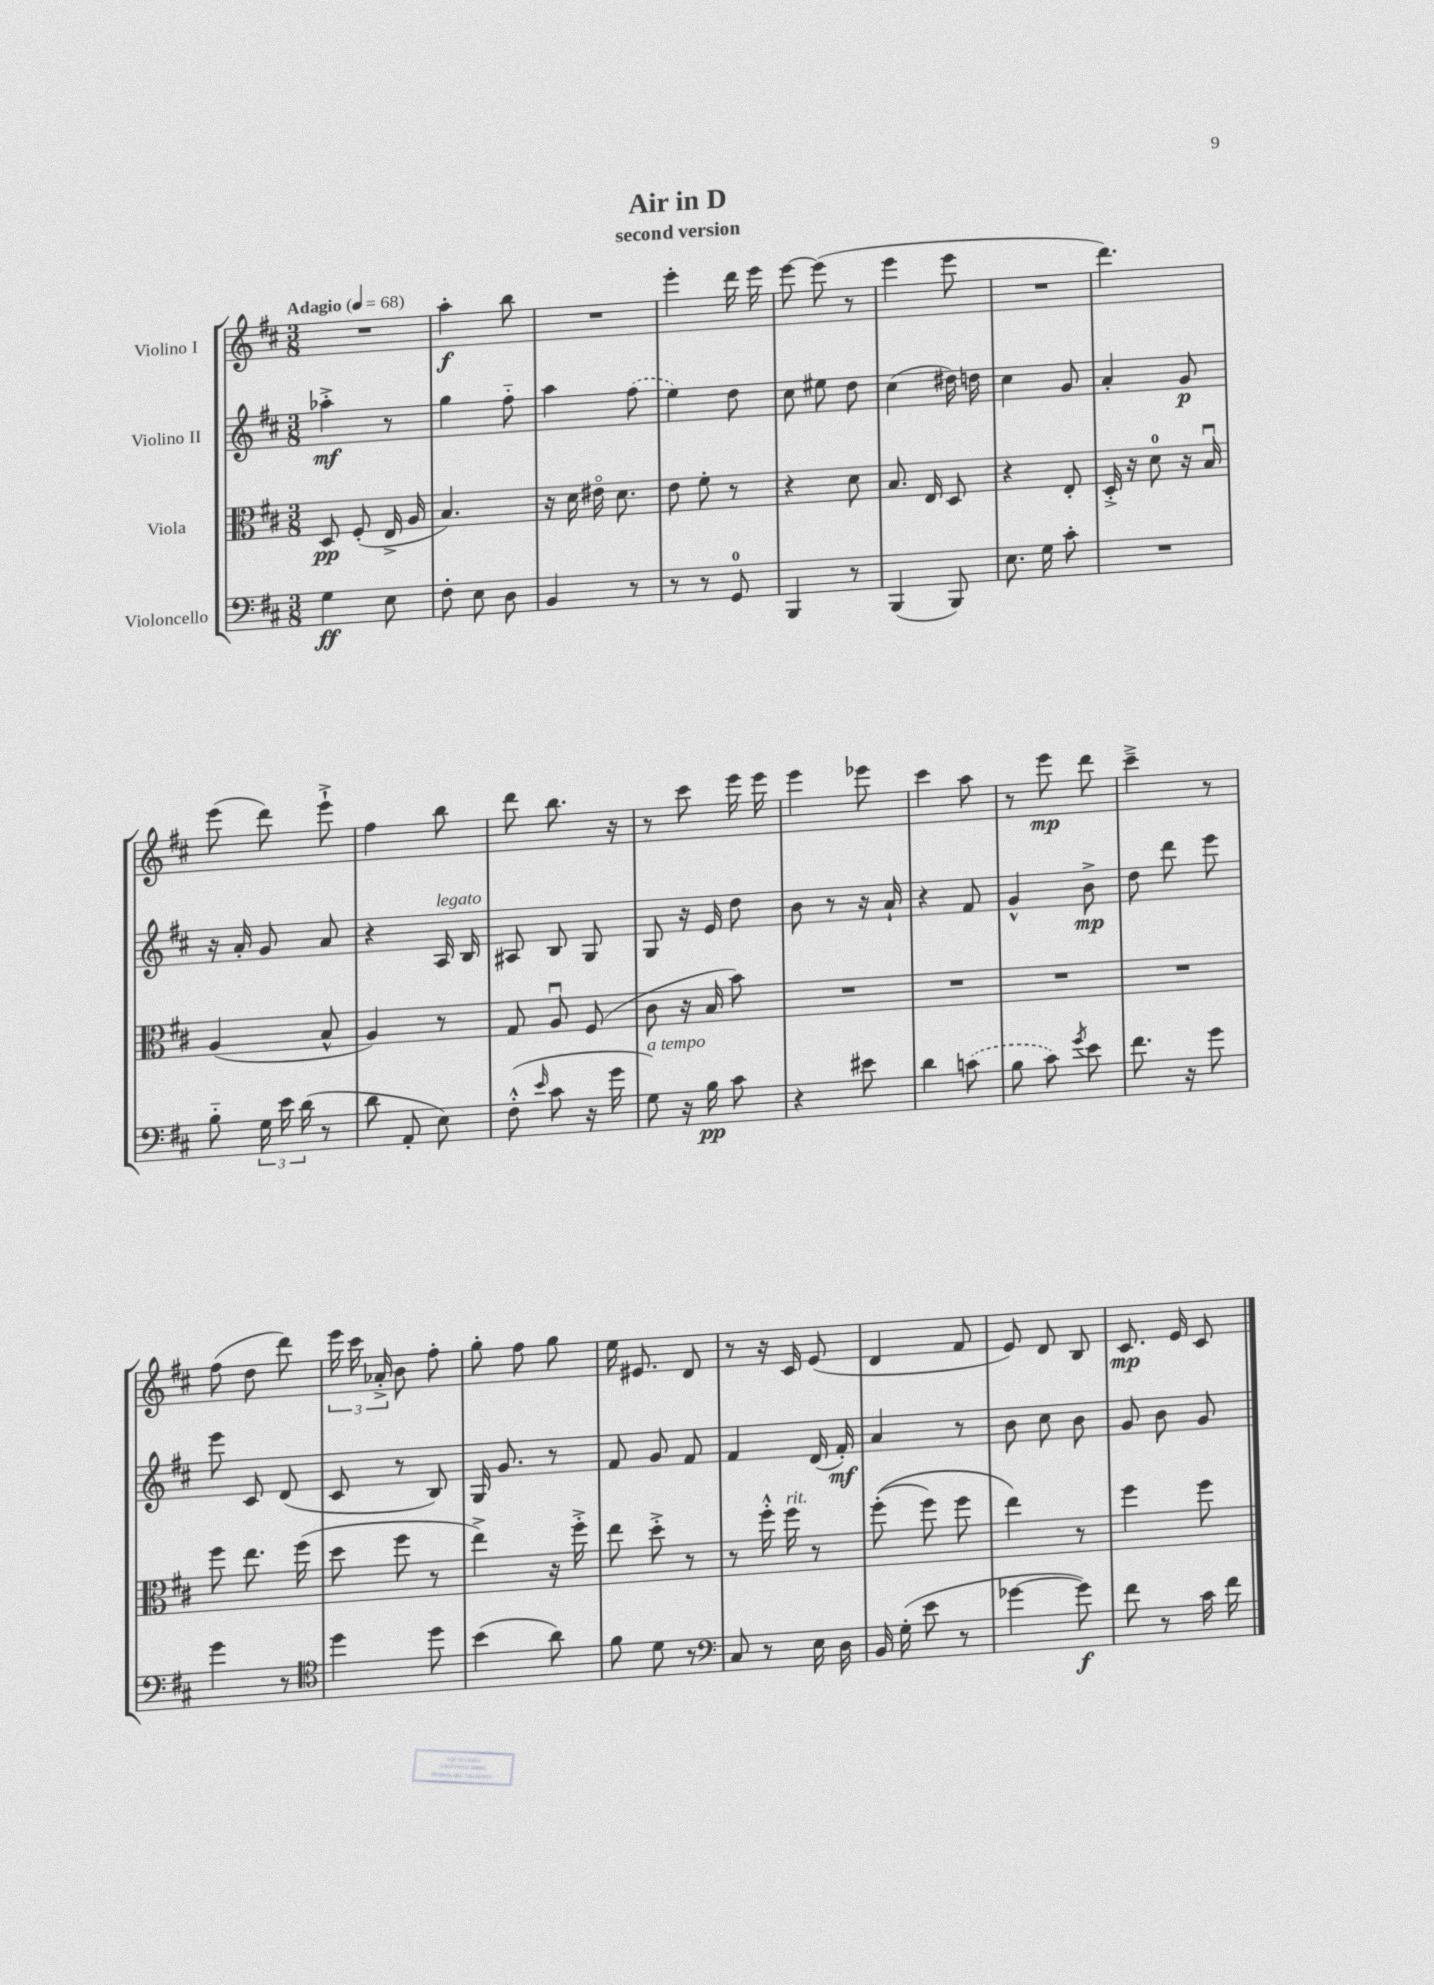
\header { title = "Air in D" subtitle = "second version" }
<<
\new StaffGroup <<
\new Staff = "s0" \with { instrumentName = "Violino I" } {
    \clef treble \key d \major \numericTimeSignature \time 3/8 \tempo "Adagio" 4 = 68
    \autoBeamOff R4. |
    a''4-.\f b''8 |
    R4. |
    e'''4-. d'''16 e'''16 |
    e'''8~ e'''8( r8 |
    e'''4 e'''8 |
    R4. |
    d'''4.) |
    e'''8( d'''8) e'''8-!-> |
    fis''4 b''8 |
    d'''8 b''8. r16 |
    r8 cis'''8 e'''16 e'''16 |
    e'''4 ees'''8 |
    cis'''4 a''8 |
    r8 e'''8\mp d'''8 |
    cis'''4---> r8 |
    fis''8( d''8 d'''8) |
    \tuplet 3/2 { e'''16 cis'''16 aes'16-.-> } b'8 fis''8-. |
    g''8-. fis''8 g''8 |
    e''16 eis'8. d'8 |
    r8 r16 cis'16 e'8( |
    d'4 fis'8 |
    e'8) d'8 b8 |
    cis'8.\mp e'16 cis'8 \bar "|." |
}
\new Staff = "s1" \with { instrumentName = "Violino II" } {
    \clef treble \key d \major \numericTimeSignature \time 3/8
    \autoBeamOff aes''4-.->\mf r8 |
    g''4 fis''8-_ |
    a''4 \once \slurDashed fis''8( |
    e''4) d''8 |
    cis''8 eis''8 d''8 |
    cis''4( dis''16) d''16 |
    cis''4 g'8 |
    a'4-. g'8\p |
    r16 a'16-. g'8 a'8 |
    r4 a16^\markup { \italic "legato" } b16 |
    ais8 b8 g8 |
    g8 r16 e'16 d''8 |
    b'8 r8 r16 a'16-! |
    r4 fis'8 |
    g'4-^ b'8->\mp |
    d''8 d'''8 e'''8 |
    e'''8 cis'8 d'8( |
    cis'8 r8 b8) |
    g16 g'8. r8 |
    fis'8 g'8 fis'8 |
    fis'4 d'16( fis'16-.\mf) |
    a'4 r8 |
    b'8 cis''8 b'8 |
    g'8 b'8 g'8 \bar "|." |
}
\new Staff = "s2" \with { instrumentName = "Viola" } {
    \clef alto \key d \major \numericTimeSignature \time 3/8
    \autoBeamOff d8\pp fis8-.( e16-> a16 |
    b4.) |
    r16 d'16 eis'16\flageolet d'8. |
    e'8 fis'8-. r8 |
    r4 d'8 |
    b8. e16 d8 |
    r4 e8-. |
    d16-.-> r16 d'8-0 r16 b16\downbow |
    a4( b8-^ |
    a4) r8 |
    g8 a8\downbow fis8( |
    cis'8 r16 b16 b'8) |
    R4. |
    R4. |
    R4. |
    R4. |
    fis''8 e''8. fis''16( |
    d''8 fis''8 r8 |
    e''4->) r16 fis''16-.-> |
    e''8 d''8-.-> r8 |
    r8 fis''16-.-^ fis''16^\markup { \italic "rit." } r8 |
    fis''8-.(\( fis''8) fis''8 |
    e''4\) r8 |
    fis''4 fis''8 \bar "|." |
}
\new Staff = "s3" \with { instrumentName = "Violoncello" } {
    \clef bass \key d \major \numericTimeSignature \time 3/8
    \autoBeamOff g4\ff e8 |
    fis8-. e8 d8 |
    b,4 r8 |
    r8 r8 g,8-0 |
    b,,4 r8 |
    b,,4( b,,8) |
    e8. g16 cis'8-. |
    R4. |
    b8-_ \tuplet 3/2 { g16 e'16 d'16( } r8 |
    d'8 a,8-. e8) |
    fis8-.-^( \grace { e'16 } cis'8 r16 g'16 |
    g8^\markup { \italic "a tempo" }) r16 b16\pp cis'8 |
    r4 eis'8 |
    d'4 \once \slurDashed c'8( |
    b8 cis'8) \acciaccatura { g'8 } e'8 |
    fis'8. r16 g'8 |
    g'4 r8 |
    \clef tenor d''4 d''8 |
    b'4( a'8) |
    fis'8 d'8 r8 |
    \clef bass cis8 r8 e16 d16 |
    b,16 g16-.( e'8 r8 |
    ges'4~ ges'8\f) |
    fis'8 r8 cis'16 fis'16 \bar "|." |
}
>>
>>
\layout { \context { \Score \remove "Bar_number_engraver" } }
